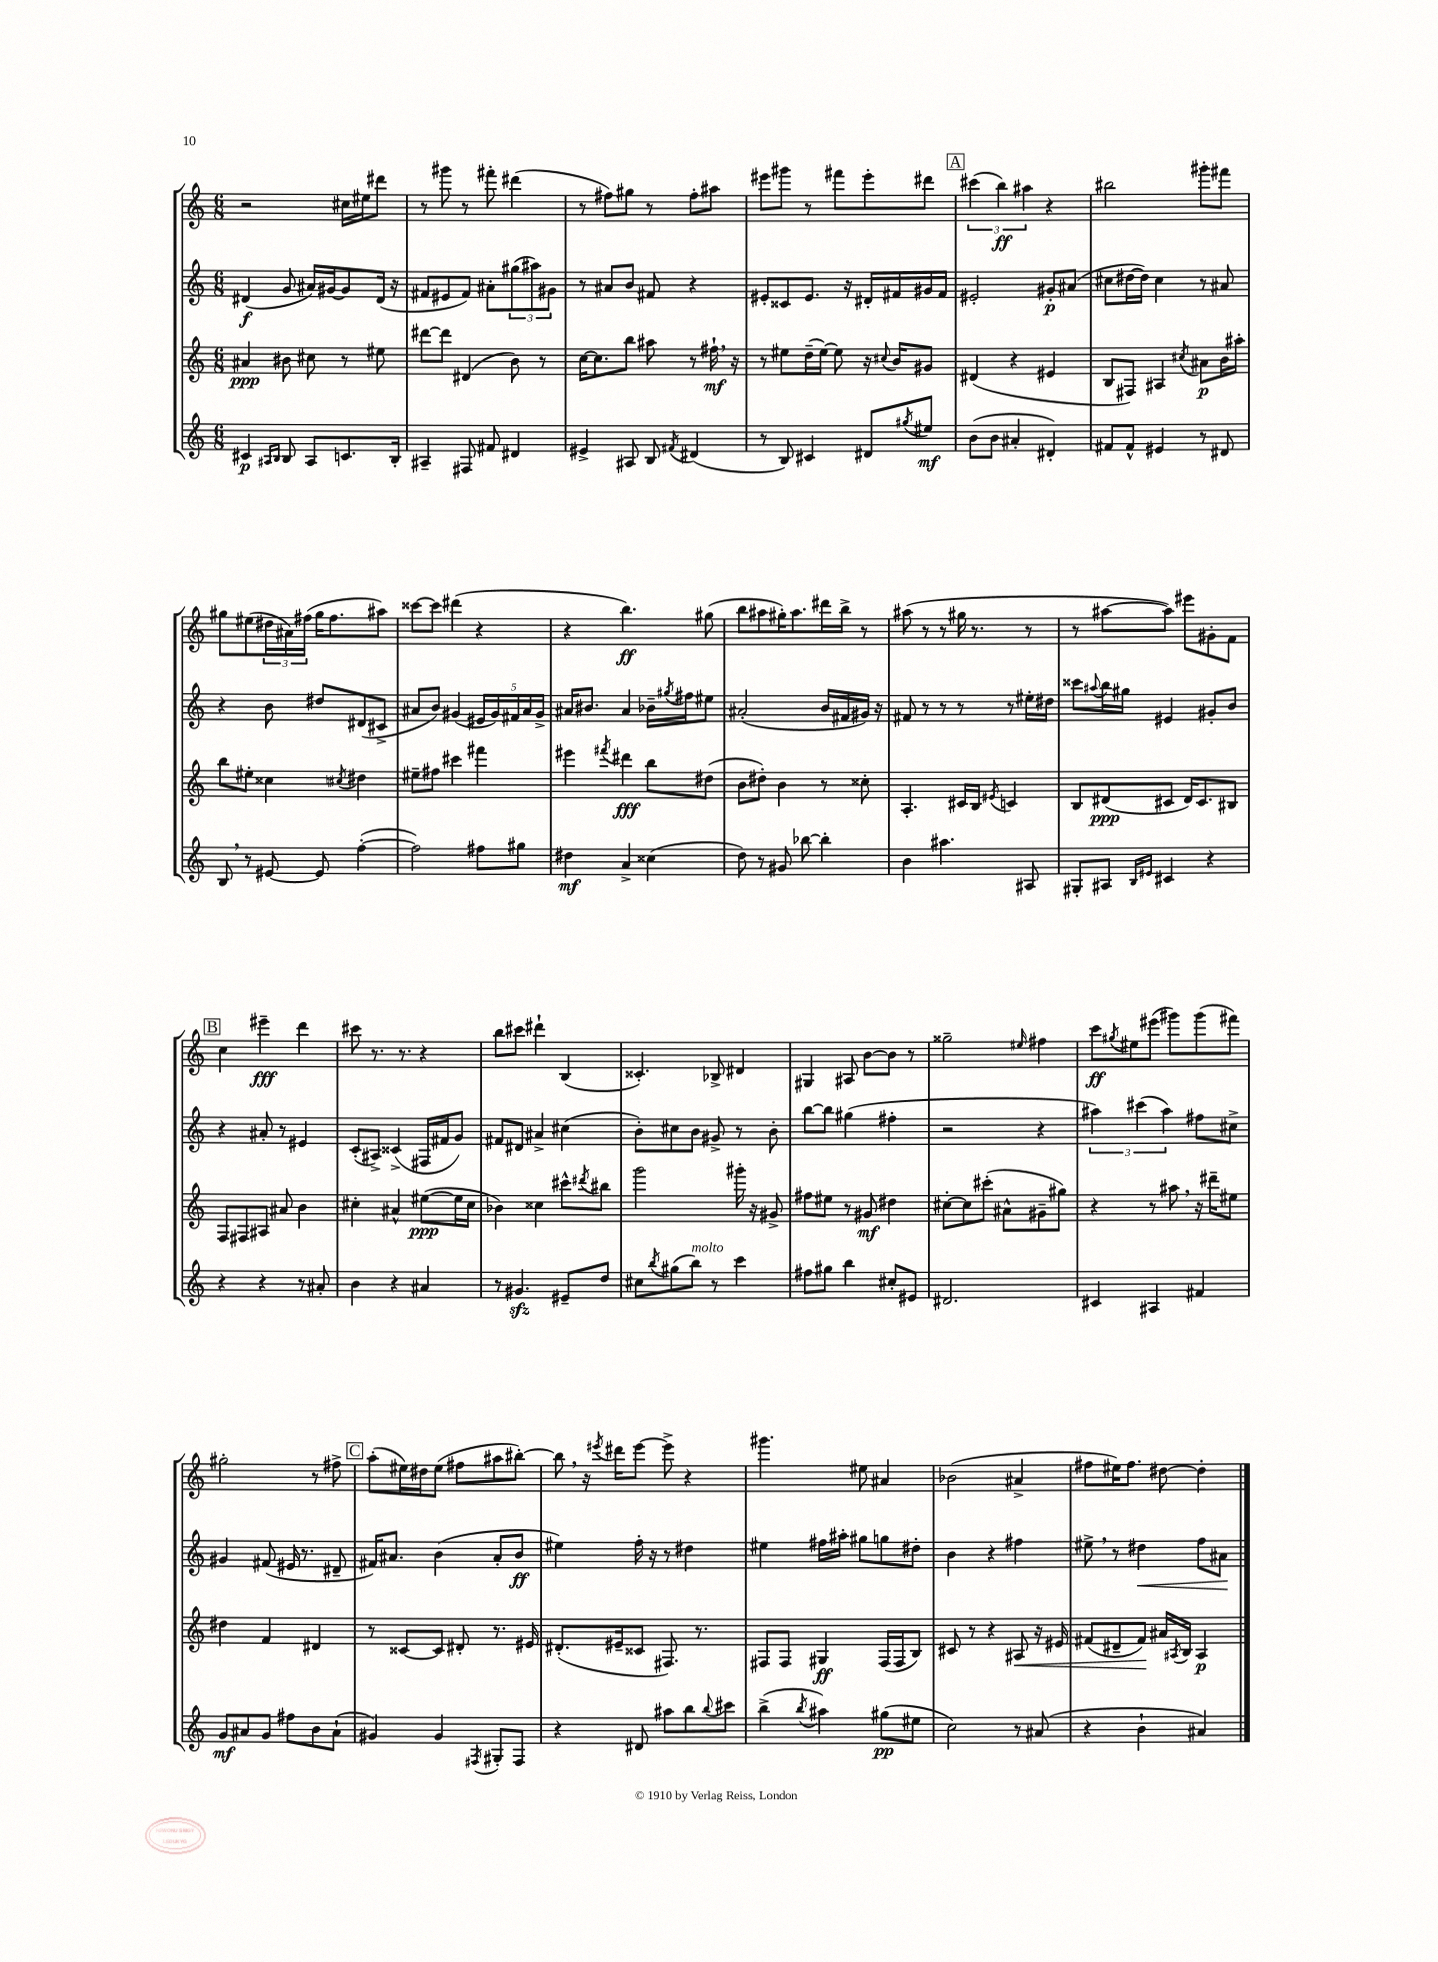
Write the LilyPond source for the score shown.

<<
\new StaffGroup <<
\new Staff = "s0" {
    \clef treble \key c \major \numericTimeSignature \time 6/8
    r2 cis''16 eis''16 dis'''8 |
    r8 gis'''8 r8 fis'''8-. dis'''4( |
    r8 fis''8) gis''8 r8 fis''8-. ais''8 |
    eis'''8 gis'''8 r8 fis'''8 eis'''8-. dis'''8 |
    \mark \markup { \box "A" } \tuplet 3/2 { cis'''4( b''4\ff) ais''4 } r4 |
    bis''2 gis'''8-. fis'''8 |
    gis''8 eis''8( \tuplet 3/2 { dis''16 ais'16) fis''16( } gis''16 fis''8. ais''8) |
    cisis'''8~ cisis'''8 dis'''4( r4 |
    r4 b''4.\ff) gis''8( |
    b''8 ais''8 gis''16-.) ais''8. dis'''16 b''16-> r8 |
    ais''8( r8 r8 gis''16 r8. r8 |
    r8 ais''8~ ais''8) eis'''8 gis'8-. f'8 |
    \mark \markup { \box "B" } c''4 eis'''4--\fff d'''4 |
    cis'''8 r8. r8. r4 |
    b''8 cis'''8 dis'''4-! b4( |
    cisis'4.-.) bes8-> dis'4 |
    gis4 ais8 b'8~ b'8 r8 |
    gisis''2-- \grace { eis''16 } fis''4 |
    c'''8\ff \acciaccatura { gis''8 } eis''8 eis'''8( gis'''8) gis'''8( fis'''8) |
    gis''2-. r8 fis''8-> |
    \mark \markup { \box "C" } a''8-.( eis''16) dis''16 eis''8( fis''8 ais''8 bis''8~-.) |
    bis''8 \breathe r16 \acciaccatura { eis'''8 } dis'''16 eis'''8~ eis'''8-> r4 |
    gis'''4. eis''8 ais'4 |
    bes'2( ais'4-> |
    fis''8 eis''16) fis''8. dis''8~ dis''4-. \bar "|." |
}
\new Staff = "s1" {
    \clef treble \key c \major \numericTimeSignature \time 6/8
    dis'4\f( g'8 ais'16) gis'16~ gis'8 dis'16( r16 |
    fis'8 eis'8 fis'8) ais'8-. \tuplet 3/2 { gis''8( ais''8) gis'8 } |
    r8 ais'8 b'8 fis'8 r4 |
    eis'8-. cisis'8 eis'8. r16 dis'16-. fis'16 gis'16 fis'16 |
    \mark \markup { \box "A" } eis'2-. gis'8-.\p ais'8( |
    cis''8 dis''16~ dis''16) cis''4 r8 ais'8 |
    r4 b'8 dis''8 dis'8( cis'8-> |
    ais'8 b'8) gis'4( \tuplet 5/4 { eis'16 gis'16) fis'16 ais'16 gis'16-> } |
    ais'16 bis'8. ais'4 bes'16-- \acciaccatura { gis''8 } fis''16 eis''8 |
    ais'2-.( b'16 fis'16 gis'16) r16 |
    fis'8 r8 r8 r8 r8 eis''16-. dis''16 |
    cisis'''8 \appoggiatura { ais''8 } b''16 gis''16 eis'4 gis'8-. b'8 |
    \mark \markup { \box "B" } r4 ais'8-. r8 eis'4 |
    c'8-.( ais8->) cisis'4->( fis16 fis'16 g'8) |
    fis'8 dis'8 ais'4-> cis''4( |
    b'8-.) cis''8 b'8 gis'8-> r8 b'8-. |
    b''8~ b''8 gis''4( fis''4-. |
    r2 r4 |
    \tuplet 3/2 { ais''4) cis'''4( ais''4) } fis''8 cis''8-> |
    gis'4 fis'8( eis'16 r8. dis'8-- |
    \mark \markup { \box "C" } fis'16) ais'8. b'4( ais'8-. b'8\ff |
    eis''4) f''16-. r16 r8 dis''4 |
    eis''4 fis''16 ais''16-. gis''8 g''8 dis''8-. |
    b'4 r4 fis''4 |
    eis''8-> \breathe r8 dis''4\< f''8 ais'8\! \bar "|." |
}
\new Staff = "s2" {
    \clef treble \key c \major \numericTimeSignature \time 6/8
    ais'4\ppp bis'8 cis''8 r8 eis''8 |
    dis'''8~ dis'''8 dis'4( b'8) r8 |
    c''16~ c''8. b''8 ais''8 r8 fis''16-!\mf \breathe r16 |
    r8 eis''8 d''16--( eis''16~) eis''8 r16 \appoggiatura { cis''8 } b'16 gis'8 |
    \mark \markup { \box "A" } dis'4( r4 eis'4 |
    b8 fis8) ais4 \acciaccatura { cis''8 } ais'8\p b'16 ais''16-. |
    b''8 eis''8-. cisis''4 \acciaccatura { cis''8 } dis''4 |
    eis''8-- fis''8 cis'''4 fis'''4 |
    eis'''4 \acciaccatura { fis'''8 } dis'''4\fff b''8 dis''8( |
    b'8 dis''8-.) b'4 r8 cisis''8-. |
    a4.-. cis'16 b16 \acciaccatura { eis'8 } c'4 |
    b8 dis'8\ppp( cis'8 dis'16) cis'8. bis8 |
    \mark \markup { \box "B" } f8 fis8 ais8 ais'8 b'4 |
    cis''4-. ais'4-^ eis''8~\ppp( eis''16 cis''16 |
    bes'4) cisis''4 cis'''8-^ \acciaccatura { dis'''8 } bis''8 |
    g'''2 gis'''16-. r16 gis'8-> |
    fis''8 eis''8 r8 gis'8\mf dis''4 |
    cis''8~-. cis''8 cis'''8-.( ais'8-^ gis'8-- gis''8) |
    r4 r8 ais''8 \breathe r16 dis'''16-- eis''8 |
    dis''4 f'4 dis'4 |
    \mark \markup { \box "C" } r8 cisis'8~ cisis'8 dis'8-. r8. eis'16 |
    dis'8.-.( eis'16-- cisis'8 fis8.) r8. |
    fis8 fis8 gis4\ff fis16( fis16 b8) |
    cis'8 r8 r4 ais8\< r16 eis'16 |
    fis'8( dis'8-- fis'8\!) ais'16 \acciaccatura { ais8 } b16 ais4\p \bar "|." |
}
\new Staff = "s3" {
    \clef treble \key c \major \numericTimeSignature \time 6/8
    cis'4\p \grace { ais16 b16 } b8 ais8 c'8. b16-. |
    ais4-- fis8 fis'8 dis'4 |
    eis'4-> ais8 b8 \acciaccatura { fis'8 } dis'4( |
    r8 b8) cis'4 dis'8 \acciaccatura { gis''8 } eis''8\mf |
    \mark \markup { \box "A" } b'8( b'8 ais'4-. dis'4-.) |
    fis'8 fis'8-^ eis'4 r8 dis'8 |
    b8 \breathe r8 eis'8~ eis'8 f''4~-.( |
    f''2) fis''8 gis''8 |
    dis''4\mf a'4-> cisis''4( |
    d''8) r8 gis'8 bes''8~ bes''4-. |
    b'4 ais''4. ais8 |
    gis8-. ais8 \grace { b16 eis'16 } cis'4 r4 |
    \mark \markup { \box "B" } r4 r4 r8 ais'8-. |
    b'4 r4 ais'4 |
    r8 gis'4.\sfz eis'8-- d''8 |
    cis''8 \acciaccatura { b''8 } gis''8( b''8^\markup { \italic "molto" }) r8 c'''4 |
    fis''8 gis''8 b''4 cis''8-. eis'8 |
    dis'2. |
    cis'4 ais4 fis'4 |
    g'8\mf ais'8 g'8 fis''8 b'8 ais'8-!( |
    \mark \markup { \box "C" } gis'4) gis'4 \acciaccatura { fis8 } gis8-. fis8 |
    r4 dis'8 ais''8 b''8 \appoggiatura { b''8 } cis'''8 |
    b''4->( \acciaccatura { b''8 } ais''4) gis''8\pp( eis''8 |
    c''2) r8 ais'8( |
    r4 b'4-! ais'4) \bar "|." |
}
>>
>>
\layout { \context { \Score \remove "Bar_number_engraver" } }
